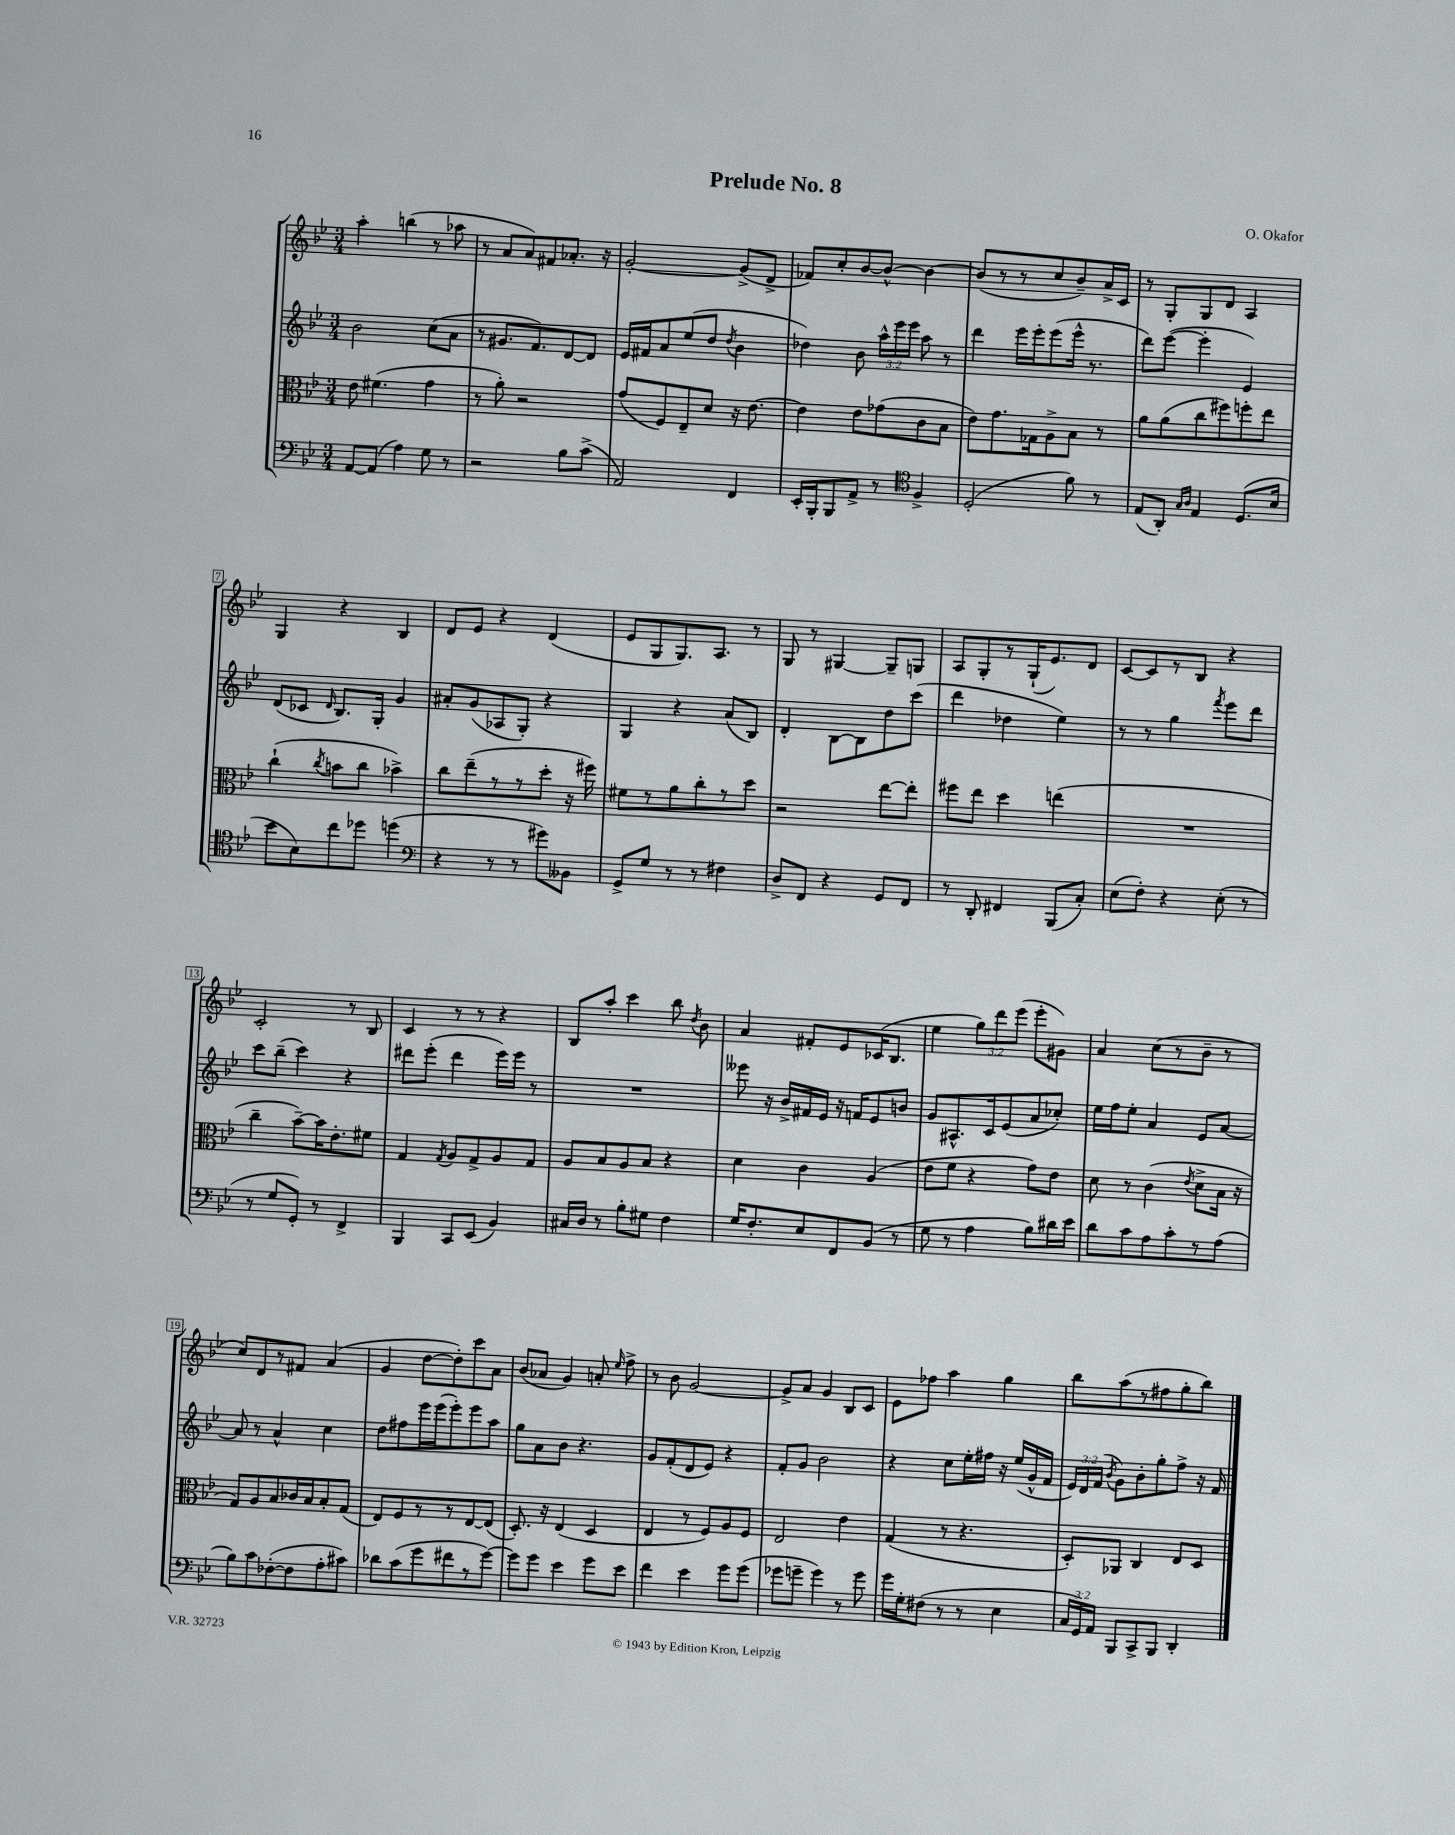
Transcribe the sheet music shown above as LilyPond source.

\header { title = "Prelude No. 8" composer = "O. Okafor" }
<<
\new StaffGroup <<
\new Staff = "s0" {
    \clef treble \key bes \major \numericTimeSignature \time 3/4 \override Staff.TupletNumber.text = #tuplet-number::calc-fraction-text
    \autoBeamOff a''4-. b''4( r8 aes''8 |
    r8 a'8[ a'8) fis'8 aes'8.]-. r16 |
    g'2~-. g'8[->( d'8]-> |
    fes'8[) c''8-. bes'8~ bes'8]~-^ bes'4~ |
    bes'8[( r8 r8 c''8 bes'8--) a'16-> c'16] |
    r8 g8[-. g8 d'8] a4 |
    g4 r4 bes4 |
    d'8[ ees'8] r4 d'4( |
    ees'8[ g8 g8.) a8.] r8 |
    g8 r8 gis4~ gis8[-- g8] |
    a8[ g8-. r8 g16-!( ees'8.) d'8] |
    c'8[~ c'8 r8 bes8] r4 |
    c'2-. r8 bes8 |
    c'4 r8 r8 r4 |
    bes8[ a''8]-. c'''4 bes''8 \acciaccatura { d''8 } bes'8 |
    a'4 fis'8[-. ees'8 ces'16( bes8.] |
    ees''4 \tuplet 3/2 { g''8[) d'''8 ees'''8]( } ees'''8[-. gis'8]) |
    a'4 c''8[( r8 bes'8]-- r8 |
    c''8[) d'8 r8 fis'8] a'4( |
    g'4 d''8[~ d''8-.) c'''8 a'8] |
    bes'8[( aes'8] g'4) a'8-. \grace { ees''16 } f''8-> |
    r8 bes'8 g'2~ |
    g'8[-> a'8] g'4 bes8[ c'8] |
    ees'8[ fes''8] a''4 g''4 |
    bes''8[ a''8( r8 fis''8 g''8-. bes''8]) \bar "|." |
}
\new Staff = "s1" {
    \clef treble \key bes \major \numericTimeSignature \time 3/4 \override Staff.TupletNumber.text = #tuplet-number::calc-fraction-text
    \autoBeamOff bes'2 c''8[( a'8] |
    r8 gis'8.[ f'8.) d'8~ d'8] |
    ees'16[ fis'16 a'8 ees''8( d''8] \acciaccatura { d''8 } bes'4 |
    des''4) bes'8 \tuplet 3/2 { a''16[-^ ees'''16 ees'''16] } a''8 r8 |
    d'''4 ees'''16[ ees'''16-. ees'''8( ees'''16]-^ r8. |
    d'''8[) ees'''8]~( ees'''4-. ees'4) |
    d'8[( ces'8] \grace { d'16 } bes8.[) g16]-. g'4 |
    ais'8[-. g'8( aes8 g8]-.) r4 |
    g4 r4 a'8[( bes8]) |
    d'4-. bes8[~ bes8 d''8 c'''8]( |
    d'''4 des''4 ees''4) |
    r8 r8 g''4 \acciaccatura { f'''8 } ees'''8[ d'''8] |
    c'''8[ bes''8]--( c'''4) r4 |
    dis'''8[ ees'''8]-.( dis'''4 ees'''16[) ees'''16] r8 |
    R2. |
    eeses'''8 r16 bes'16[-> fis'16 ees'16] r16 f'16[ ees'8 b'8] |
    g'8[ ais8.-^ c'16 ees'8( a'8 ces''8]-.) |
    ees''16[ f''16 ees''8]-. a'4 ees'8[ a'8]~ |
    a'8 r8 a'4-^ c''4 |
    d''8[ fis''8 ees'''16 ees'''16( ees'''8-.) ees'''8 a''8] |
    g''8[ a'8 bes'8] r4. |
    g'8[ f'8-.( d'8 ees'8]) r4 |
    f'8[-. g'8] bes'2 |
    r4 c''8[ ees''16-. fis''16] r16 ees''16[( g'16-^ f'16] |
    \tuplet 3/2 { ees'16[) d'16 f'16]( } \acciaccatura { bes'8 } g'8[) bes'8-. g''8-. f''8]-> r16 f'16 \bar "|." |
}
\new Staff = "s2" {
    \clef alto \key bes \major \numericTimeSignature \time 3/4
    \autoBeamOff ees'8 fis'4.( g'4 |
    r8 a'8-.) r2 |
    g'8[( f8) ees8-- d'8] r16 ees'8.~ |
    ees'4 ees'8[ ges'8( c'8 bes8] |
    ees'8[) g'8. ges16 a8-> bes8] r8 |
    a'8[ a'8( c''8 fis''8) f''8-. ees''8] |
    c''4-!( \acciaccatura { c''8 } b'8[ c''8] bes'4->) |
    c''8[ ees''8--( r8 r8 d''8]-. r16 fis''16) |
    fis'8[ r8 a'8 c''8-. r8 d''8] |
    r2 ees''8[~ ees''8]-. |
    fis''8[ ees''8] d''4 e''4( |
    R2. |
    c''4-- bes'8[~--) bes'16 ees'8.-. fis'8] |
    g4 \acciaccatura { g8 } a8[ g8-> a8 g8] |
    a8[ bes8 a8 bes8] r4 |
    d'4 c'4 a4( |
    ees'8[ f'8] r4 g'8[) ees'8] |
    d'8 r8 c'4( \acciaccatura { ees'8 } d'8[-> bes16] r16 |
    g8[) a8 bes8 ces'16 bes16 bes8-. g8]( |
    ees8[) f8 r8 r8 ees8~ ees8]( |
    d8.-.) r16 ees4( d4 |
    ees4 r8 f8[) a8 f8] |
    ees2 ees'4 |
    g4( r8 r4. |
    d8[-.) aes,8] c4 ees8[ d8] \bar "|." |
}
\new Staff = "s3" {
    \clef bass \key bes \major \numericTimeSignature \time 3/4 \override Staff.TupletNumber.text = #tuplet-number::calc-fraction-text
    \autoBeamOff a,8[~ a,8]( a4) g8 r8 |
    r2 bes8[ c'8]->( |
    a,2) f,4 |
    ees,16[-. bes,,16-. bes,,8 a,8]-> r8 \clef tenor f4-> |
    d2-.( f'8) r8 |
    ees8[( a,8]-.) \grace { g16[ a16] } ees4 d8.[( bes16] |
    bes'8[ bes8) c''8 des''8] d''4( |
    \clef bass r4 r8 r8 gis'8[) beses,8] |
    g,8[-> g8] r8 r8 fis4 |
    d8[-> f,8] r4 g,8[ f,8] |
    r8 d,8-. fis,4 bes,,8[( c8]-.) |
    ees8[( f8]-.) r4 ees8-.( r8 |
    r8 g8[ g,8]-.) r8 f,4-> |
    bes,,4 c,8[ ees,8]( bes,4) |
    cis16[ d16] r8 bes8[-. gis8] f4 |
    g16[ f8.-. ees8 f,8 bes,8]( r8 |
    g8 r8 a4 bes8[) dis'16 ees'16] |
    d'8[ c'8 a8 c'8-. r8 a8]( |
    bes8[) c'8 fes8~-.( fes8 a8-. cis'8]) |
    des'8[ c'8( g'8 fis'8 r8 g'8]~) |
    g'8[ g'8] ees'4 g'8[ ees'8] |
    f'4 ees'4 g'8[ g'8]( |
    ges'8[ g'8]-- g'4) r8 g'8 |
    g'16[ g16-. fis8]( r8 r8 ees4 |
    \tuplet 3/2 { c16[ g,16) a,16] } bes,,8[ c,8-> bes,,8] d,4-. \bar "|." |
}
>>
>>
\layout { \context { \Score \override BarNumber.stencil = #(make-stencil-boxer 0.1 0.3 ly:text-interface::print) } }
